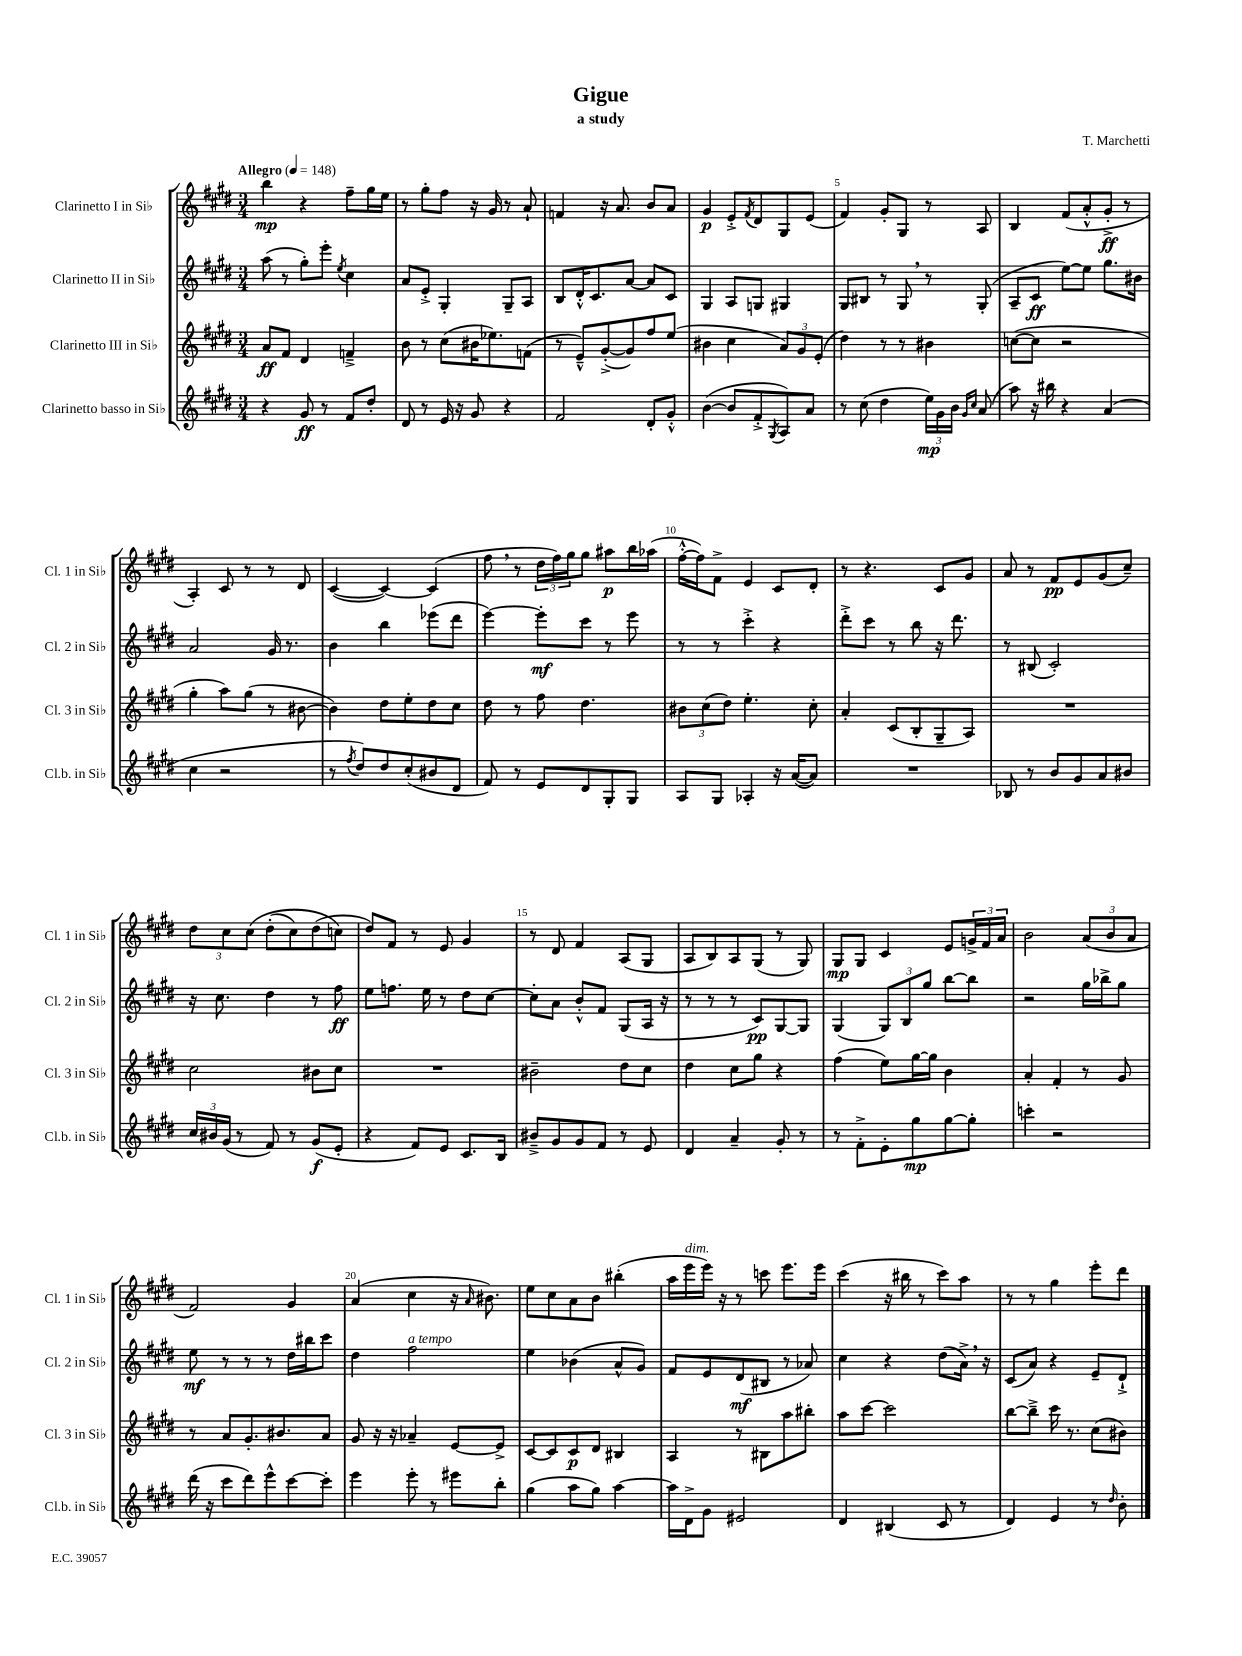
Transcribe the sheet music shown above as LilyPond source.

\header { title = "Gigue" composer = "T. Marchetti" subtitle = "a study" }
<<
\new StaffGroup <<
\new Staff = "s0" \with { instrumentName = "Clarinetto I in Sib" shortInstrumentName = "Cl. 1 in Sib" } {
    \clef treble \key e \major \numericTimeSignature \time 3/4 \tempo "Allegro" 4 = 148
    b''4\mp r4 fis''8-- gis''16 e''16 |
    r8 gis''8-. fis''8 r16 gis'16 r8 a'8-! |
    f'4 r16 a'8. b'8 a'8 |
    gis'4\p e'8-.-> \acciaccatura { fis'8 } dis'8 gis8 e'8( |
    fis'4) gis'8-. gis8 r8 a8 |
    b4 fis'8( a'8-.-^ gis'8-.->\ff r8 |
    a4-.) cis'8 r8 r8 dis'8 |
    cis'4~( cis'4~) cis'4( |
    fis''8 \breathe r8 \tuplet 3/2 { dis''16 fis''16) gis''16 } gis''8 ais''8\p b''16 aes''16( |
    fis''16~-.-^ fis''16) fis'8-> e'4 cis'8 dis'8-. |
    r8 r4. cis'8 gis'8 |
    a'8 r8 fis'8\pp e'8 gis'8( cis''8--) |
    \tuplet 3/2 { dis''8 cis''8 cis''8\( } dis''8-.( cis''8) dis''8( c''8\) |
    dis''8) fis'8 r8 e'8 gis'4 |
    r8 dis'8 fis'4 a8( gis8 |
    a8 b8) a8 gis8( r8 gis8) |
    gis8\mp gis8 cis'4 e'8 \tuplet 3/2 { g'16-> fis'16 a'16 } |
    b'2 \tuplet 3/2 { a'8( b'8 a'8 } |
    fis'2) gis'4 |
    a'4( cis''4 r16 \grace { a'16 } bis'8.) |
    e''8 cis''8 a'8 b'8 bis''4-.( |
    a''16 e'''16^\markup { \italic "dim." } e'''16) r16 r8 c'''8 e'''8. e'''16 |
    cis'''4( r16 bis''16 r8 cis'''8) a''8 |
    r8 r8 gis''4 e'''8-. dis'''8 \bar "|." |
}
\new Staff = "s1" \with { instrumentName = "Clarinetto II in Sib" shortInstrumentName = "Cl. 2 in Sib" } {
    \clef treble \key e \major \numericTimeSignature \time 3/4
    a''8( r8 gis''8-.) e'''8-. \acciaccatura { e''8 } cis''4 |
    a'8 e'8-.-> gis4-. gis8-- a8 |
    b8 dis'16-.-^ cis'8. a'8~ a'8 cis'8 |
    gis4 a8 g8 gis4 |
    gis8 bis8 r8 gis8 \breathe r8 gis8-.( |
    a8-- cis'8\ff e''8~) e''8 gis''8. bis'16 |
    a'2 gis'16 r8. |
    b'4 b''4 ees'''8( dis'''8 |
    e'''4~) e'''8-.\mf cis'''8 r8 e'''8 |
    r8 r8 cis'''4-.-> r4 |
    dis'''8-.-> cis'''8 r8 b''8 r16 dis'''8. |
    r8 bis8( cis'2-.) |
    r16 cis''8. dis''4 r8 fis''8\ff |
    e''8 f''8. e''16 r8 dis''8 cis''8~ |
    cis''8-. a'8 b'8-.-^ fis'8 gis8( a16 r16 |
    r8 r8 r8 cis'8\pp) gis8~ gis8 |
    gis4( \tuplet 3/2 { gis8) b8 gis''8 } b''8~ b''8 |
    r2 gis''16 bes''16-> gis''8 |
    e''8\mf r8 r8 r8 dis''16 bis''16 cis'''8 |
    dis''4 fis''2^\markup { \italic "a tempo" } |
    e''4 bes'4( a'8-^ gis'8) |
    fis'8 e'8 dis'8\mf( bis8 r8 aes'8) |
    cis''4 r4 dis''8( a'16->) \breathe r16 |
    cis'8( a'8) r4 e'8-- dis'8-!-> \bar "|." |
}
\new Staff = "s2" \with { instrumentName = "Clarinetto III in Sib" shortInstrumentName = "Cl. 3 in Sib" } {
    \clef treble \key e \major \numericTimeSignature \time 3/4
    a'8\ff fis'8 dis'4 f'4---> |
    b'8 r8 cis''8( bis'16 ees''8.) f'8( |
    r8 e'8---^) gis'8~-.->( gis'8) fis''8 e''8( |
    bis'4 cis''4 \tuplet 3/2 { a'8) gis'8 e'8-.( } |
    dis''4) r8 r8 bis'4 |
    c''8~( c''8 r2 |
    gis''4-. a''8) gis''8( r8 bis'8~ |
    bis'4) dis''8 e''8-. dis''8 cis''8 |
    dis''8 r8 fis''8 dis''4. |
    \tuplet 3/2 { bis'8 cis''8( dis''8) } e''4.-. cis''8-. |
    a'4-. cis'8( b8-. gis8-- a8) |
    R2. |
    cis''2 bis'8 cis''8 |
    R2. |
    bis'2-- dis''8 cis''8 |
    dis''4 cis''8 gis''8 r4 |
    fis''4( e''8) gis''16~ gis''16 b'4 |
    a'4-. fis'4-. r8 gis'8 |
    r8 a'8 gis'8.-. bis'8. a'8 |
    gis'8 r16 r16 aes'4-- e'8~ e'8-> |
    cis'8~ cis'8 cis'8\p dis'8 bis4 |
    a4 r8 bis8 a''8 bis''8-. |
    a''8 cis'''8~ cis'''2 |
    b''8~ b''8---> cis'''16 r8. cis''8( bis'8) \bar "|." |
}
\new Staff = "s3" \with { instrumentName = "Clarinetto basso in Sib" shortInstrumentName = "Cl.b. in Sib" } {
    \clef treble \key e \major \numericTimeSignature \time 3/4
    r4 gis'8\ff r8 fis'8 dis''8-. |
    dis'8 r8 e'16 r16 gis'8 r4 |
    fis'2 dis'8-. gis'8-.-^ |
    b'4~( b'8 fis'8-.-> \acciaccatura { gis8 } a8) a'8 |
    r8 cis''8( dis''4 \tuplet 3/2 { e''16\mp) gis'16 b'16 } \grace { gis'16 cis''16 } a'8( |
    a''8) r16 bis''16 r4 a'4( |
    cis''4 r2 |
    r8 \acciaccatura { fis''8 } dis''8) dis''8 cis''8-.( bis'8 dis'8 |
    fis'8) r8 e'8 dis'8 gis8-. gis8 |
    a8 gis8 aes4-. r16 a'16~( a'8) |
    R2. |
    bes8 r8 b'8 gis'8 a'8 bis'8 |
    \tuplet 3/2 { cis''16 bis'16 gis'16( } r8 fis'8) r8 gis'8\f( e'8-. |
    r4 fis'8) e'8 cis'8. b16 |
    bis'8---> gis'8 gis'8 fis'8 r8 e'8 |
    dis'4 a'4-- gis'8-. r8 |
    r8 fis'8-.-> e'8-. gis''8\mp gis''8~ gis''8-. |
    c'''4-. r2 |
    dis'''16( r16 cis'''8 dis'''8) e'''8-^ cis'''8~ cis'''8-. |
    e'''4 e'''8-. r8 eis'''8 b''8-. |
    gis''4( a''8 gis''8) a''4~ |
    a''16 dis'16-> gis'8 eis'2 |
    dis'4 bis4( cis'8 r8 |
    dis'4) e'4 r8 \grace { dis''16 } b'8-. \bar "|." |
}
>>
>>
\layout { \context { \Score \override BarNumber.break-visibility = ##(#f #t #t) barNumberVisibility = #(every-nth-bar-number-visible 5) } }
